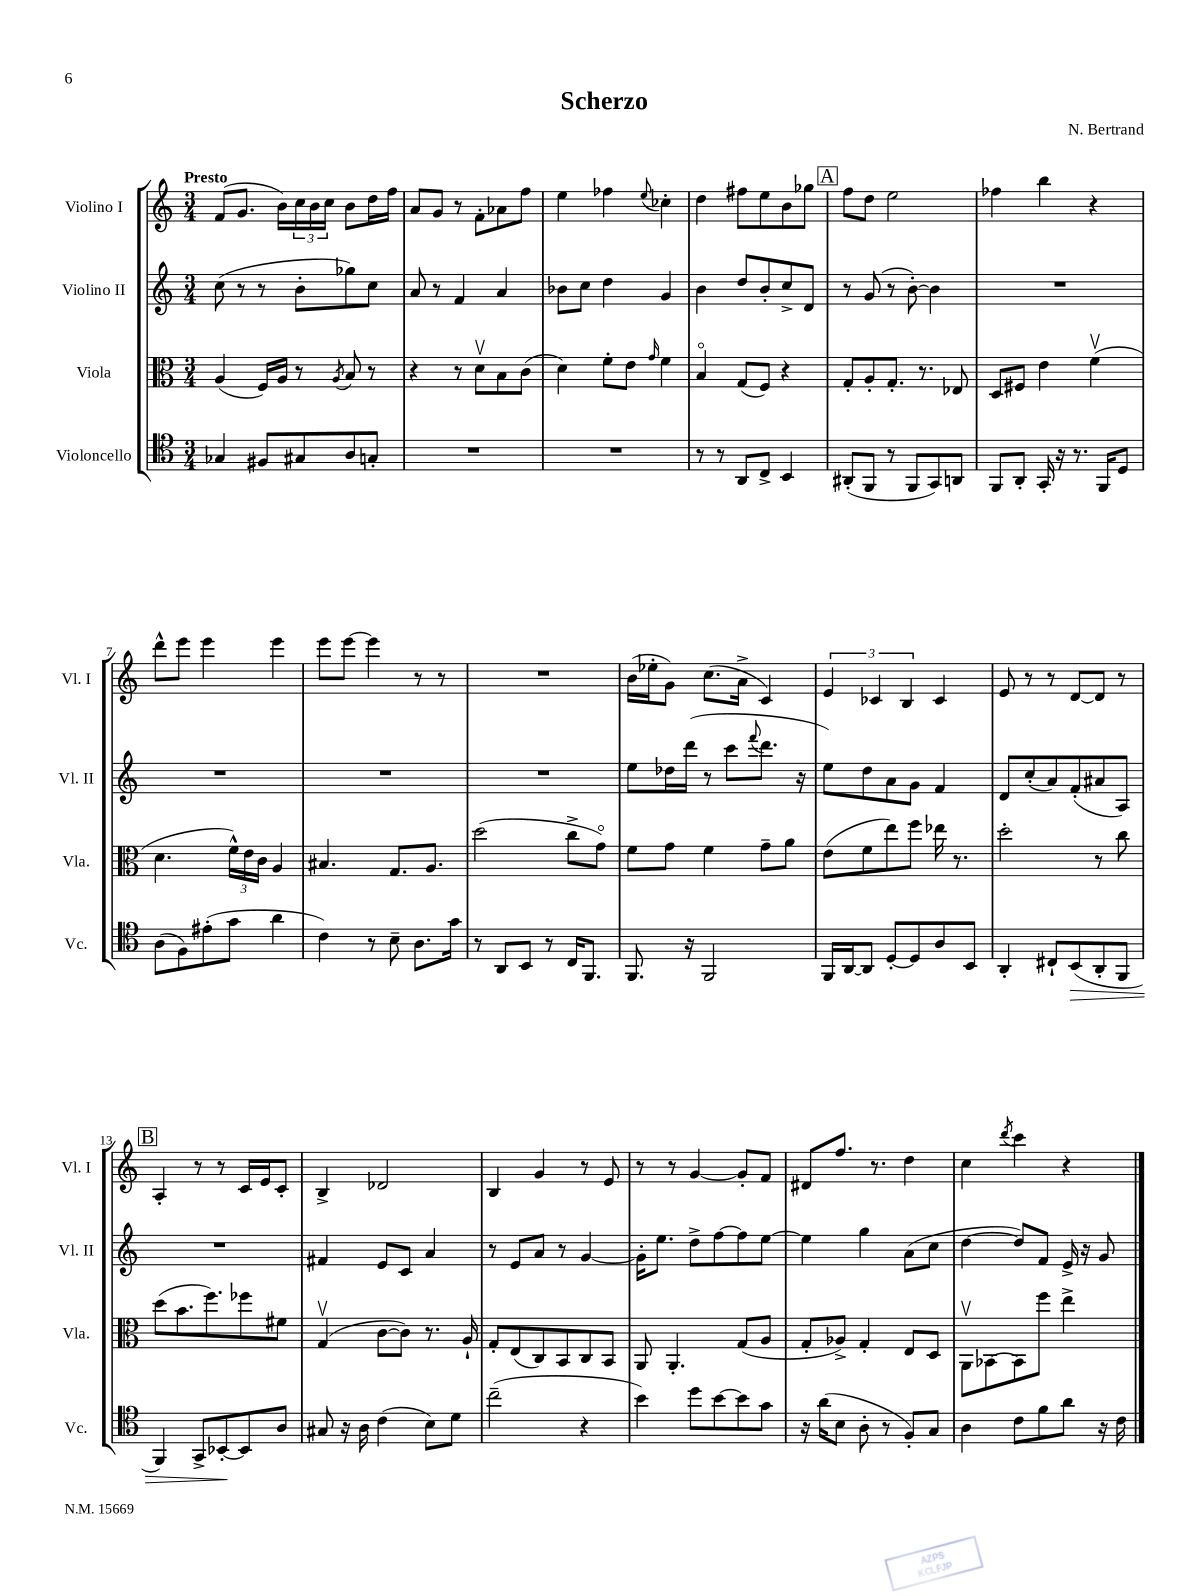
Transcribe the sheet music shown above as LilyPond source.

\header { title = "Scherzo" composer = "N. Bertrand" }
<<
\new StaffGroup <<
\new Staff = "s0" \with { instrumentName = "Violino I" shortInstrumentName = "Vl. I" } {
    \clef treble \key c \major \numericTimeSignature \time 3/4 \tempo "Presto"
    f'8( g'8. b'16) \tuplet 3/2 { c''16 b'16 c''16 } b'8 d''16 f''16 |
    a'8 g'8 r8 f'8-. aes'8 f''8 |
    e''4 fes''4 \appoggiatura { e''8 } ces''4-. |
    d''4 fis''8 e''8 b'8 ges''8 |
    \mark \markup { \box "A" } f''8 d''8 e''2 |
    fes''4 b''4 r4 |
    d'''8-^ e'''8 e'''4 e'''4 |
    e'''8 e'''8~ e'''4 r8 r8 |
    R2. |
    b'16( ees''16-. g'8) c''8.( a'16-> c'4) |
    \tuplet 3/2 { e'4 ces'4 b4 } ces'4 |
    e'8 r8 r8 d'8~ d'8 r8 |
    \mark \markup { \box "B" } a4-. r8 r8 c'16 e'16 c'8-. |
    b4-> des'2 |
    b4 g'4 r8 e'8 |
    r8 r8 g'4~ g'8-. f'8 |
    dis'8 f''8. r8. d''4 |
    c''4 \acciaccatura { d'''8 } c'''4 r4 \bar "|." |
}
\new Staff = "s1" \with { instrumentName = "Violino II" shortInstrumentName = "Vl. II" } {
    \clef treble \key c \major \numericTimeSignature \time 3/4
    c''8( r8 r8 b'8-. ges''8) c''8 |
    a'8 r8 f'4 a'4 |
    bes'8 c''8 d''4 g'4 |
    b'4 d''8 b'8-. c''8-> d'8 |
    \mark \markup { \box "A" } r8 g'8( r8 b'8~-.) b'4 |
    R2. |
    R2. |
    R2. |
    R2. |
    e''8 des''16 d'''16( r8 c'''8 \appoggiatura { f'''8 } d'''8. r16 |
    e''8) d''8 a'8 g'8 f'4 |
    d'8 c''8-.( a'8) f'8-.( ais'8 a8) |
    \mark \markup { \box "B" } R2. |
    fis'4 e'8 c'8 a'4 |
    r8 e'8 a'8 r8 g'4~ |
    g'16-. e''8. d''8-> f''8~ f''8 e''8~ |
    e''4 g''4 a'8( c''8 |
    d''4~ d''8) f'8 e'16-> r16 g'8 \bar "|." |
}
\new Staff = "s2" \with { instrumentName = "Viola" shortInstrumentName = "Vla." } {
    \clef alto \key c \major \numericTimeSignature \time 3/4
    a4( f16) a16 r8 \acciaccatura { a8 } b8 r8 |
    r4 r8 d'8\upbow b8 c'8( |
    d'4) f'8-. e'8 \grace { g'16 } f'4 |
    b4\flageolet g8( f8) r4 |
    \mark \markup { \box "A" } g8-. a8-. g8.-. r8. ees8 |
    d8 fis8 e'4 f'4\upbow( |
    d'4. \tuplet 3/2 { f'16-^) e'16 c'16 } a4 |
    bis4. g8. a8. |
    d''2( c''8-> g'8\flageolet) |
    f'8 g'8 f'4 g'8-- a'8 |
    e'8( f'8 e''8) f''8 ees''16 r8. |
    d''2-. r8 c''8 |
    \mark \markup { \box "B" } d''8( b'8. f''8.) fes''8 fis'8 |
    g4\upbow( c'8~ c'8) r8. a16-! |
    g8-. e8( c8) b,8 c8 b,8 |
    a,8 a,4.-. g8( a8 |
    g8-. aes8->) g4-. e8 d8 |
    a,8\upbow bes,8~ bes,8 f''8 e''4-> \bar "|." |
}
\new Staff = "s3" \with { instrumentName = "Violoncello" shortInstrumentName = "Vc." } {
    \clef tenor \key c \major \numericTimeSignature \time 3/4
    ges4 fis8 gis8 a8 g8-. |
    R2. |
    R2. |
    r8 r8 a,8 c8-> b,4 |
    \mark \markup { \box "A" } ais,8-.( f,8 r8 f,8 g,8) a,8 |
    f,8 a,8-. g,16-. r16 r8. f,16 d8 |
    a8( f8) eis'8-.( g'8 a'4 |
    c'4) r8 b8-- a8. g'16 |
    r8 a,8 b,8 r8 c16 f,8. |
    f,8. r16 f,2 |
    f,16 a,16~ a,8 d8~-. d8 a8 b,8 |
    a,4-. cis8-! b,8\>( a,8-. f,8 |
    \mark \markup { \box "B" } f,4) g,8-> bes,8~-.\! bes,8 a8 |
    gis8 r16 a16 c'4( b8) d'8 |
    c''2--( r4 |
    b'4) d''8 b'8~ b'8 g'8 |
    r16 a'16( b8 a8-. r8 f8-.) g8 |
    a4 c'8 f'8 a'8 r16 c'16 \bar "|." |
}
>>
>>
